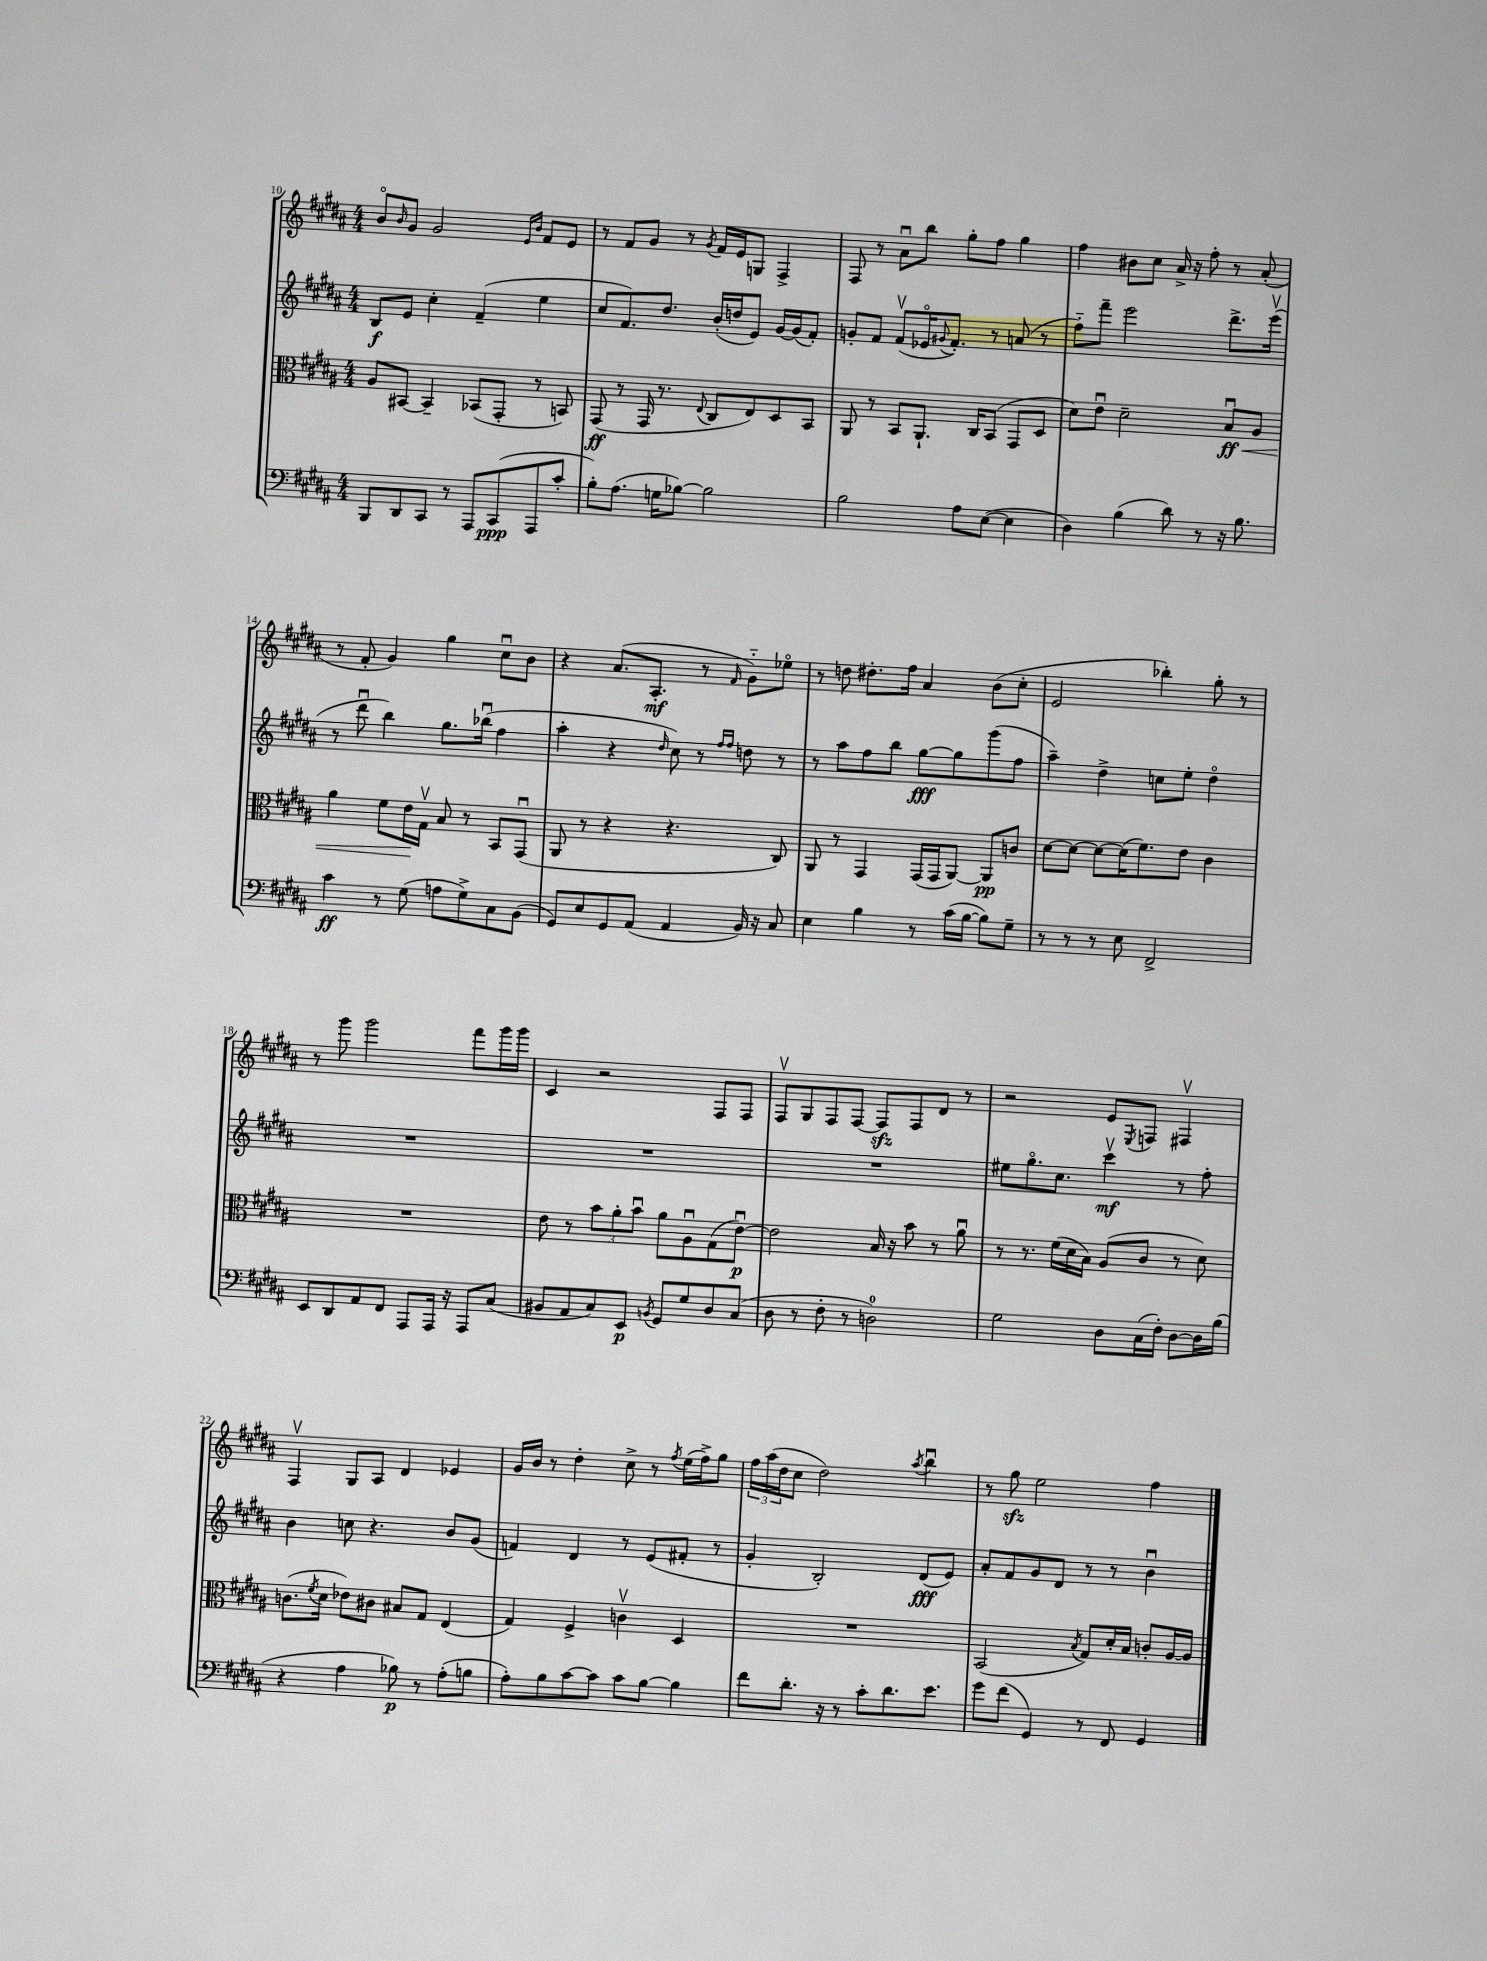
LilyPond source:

<<
\new StaffGroup <<
\new Staff = "s0" {
    \clef treble \key b \major \numericTimeSignature \time 4/4
    b'8\flageolet \grace { b'16 } gis'8 gis'2 \grace { e'16 b'16 } fis'8 e'8 |
    r8 fis'8 gis'8 r8 \acciaccatura { gis'8 } fis'16 e'16 g8 fis4-> |
    fis8 r8 ais'8\downbow b''8 gis''8-. fis''8 gis''4 |
    fis''4 bis'8 cis''8 ais'16-> r16 fis''8-. r8 ais'8-.( |
    r8 fis'8-. gis'4) gis''4 cis''8\downbow b'8 |
    r4 ais'8.( ais8.-.\mf r8 \grace { fis'16 } gis'8-_) ees''8\flageolet |
    r8 d''8 dis''8.-. fis''16 ais'4 b'8( cis''8-. |
    e'2 bes''4-.) gis''8-. r8 |
    r8 gis'''8 gis'''2 fis'''8 gis'''16 gis'''16 |
    cis'4 r2 fis8 fis8 |
    fis8\upbow gis8 fis8 fis8~ fis8\sfz fis8 dis'8 r8 |
    r2 e'8 \acciaccatura { e8 } f8 fis4\upbow |
    fis4\upbow gis8 ais8 dis'4 ees'4 |
    gis'16 b'16 r8 dis''4-. cis''8-> r8 \acciaccatura { fis''8 } e''16( fis''16->) gis''8 |
    \tuplet 3/2 { fis''16 ais''16( dis''16 } cis''8 dis''2) \acciaccatura { ais''8 } b''4\downbow |
    r8 gis''8\sfz e''2 fis''4 \bar "|." |
}
\new Staff = "s1" {
    \clef treble \key b \major \numericTimeSignature \time 4/4
    b8\f e'8 cis''4-. fis'4--( e''4 |
    cis''8 fis'8.) dis''8. b'16-.( d''16 e'8) gis'16~ gis'16( fis'8-.) |
    g'8-. fis'8 fis'8\upbow( ees'16\flageolet \appoggiatura { gis'8 } fis'8.-.) r8 a'8( r8 |
    fis''8-_) fis'''8-- e'''2 dis'''8.-> e'''16\upbow( |
    r8 dis'''8\downbow b''4) gis''8. bes''16\downbow( fis''4 |
    ais''4-. r4 \grace { dis''16 } cis''8) r8 \grace { fis''16 fis''16 } d''8 r8 |
    r8 ais''8 fis''8 b''8 gis''8~\fff gis''8 gis'''8( fis''8 |
    ais''4--) dis''4-> c''8 e''8-. dis''4\flageolet |
    R1 |
    R1 |
    R1 |
    eis''8 gis''8.\flageolet cis''8. cis'''4\upbow\mf r8 fis''8-. |
    b'4 c''8 r4. b'8 gis'8( |
    f'4) dis'4 r8 e'8( fis'8-. r8 |
    gis'4-. b2-.) dis'8\fff( e'8) |
    ais'8-. fis'8 gis'8 dis'8 r8 r8 b'4\downbow \bar "|." |
}
\new Staff = "s2" {
    \clef alto \key b \major \numericTimeSignature \time 4/4
    ais8 bis,8~ bis,4-- bes,8( gis,8-. r8 b,8) |
    gis,8\ff( r8 gis,16 r8. \appoggiatura { e8 } cis8 e8) dis8 b,8 |
    ais,8 r8 b,8 ais,8.-! cis16 b,8( gis,8 dis8 |
    dis'8) e'8\downbow dis'2-- b8\downbow\ff\< ais8 |
    ais'4 fis'8 e'16\! gis16\upbow b8 r8 b,8 gis,8\downbow( |
    ais,8 r8 r4 r4. cis8) |
    ais,8 r8 gis,4 gis,16( gis,16 ais,8~) ais,8\pp c'8 |
    dis'8~ dis'8~ dis'8~ dis'16( fis'8.) e'8 cis'4 |
    R1 |
    e'8 r8 \tuplet 3/2 { b'8 ais'8-. b'8\downbow } ais'8 ais8\downbow gis8( e'8~\downbow\p) |
    e'2 b16 r16 b'8 r8 ais'8\downbow |
    r8 r8. fis'16( dis'16 b16) ais8( cis'8 r8 dis'8) |
    c'8.( \acciaccatura { fis'8 } dis'16 ees'8) cis'8 bis8 gis8 e4( |
    gis4) fis4-> c'4\upbow dis4 |
    R1 |
    b,2( \acciaccatura { b8 } gis8) dis'16-. b16 c'8-. ais16~ ais16 \bar "|." |
}
\new Staff = "s3" {
    \clef bass \key b \major \numericTimeSignature \time 4/4
    b,,8 dis,8 cis,8 r8 ais,,8 cis,8\ppp( ais,,8 cis'8-. |
    b8-.) ais8.( g16 bes8~) bes2 |
    b2 ais8 e8~( e4 |
    dis4) b4( dis'8) r8 r16 b8. |
    cis'4\ff r8 gis8( a8 gis8->) cis8 b,8( |
    gis,8) e8 gis,8 ais,8( ais,4 b,16) r16 cis8 |
    e4 b4 r8 cis'16( b16~ b8) gis8-- |
    r8 r8 r8 e8 fis,2-> |
    e,8 dis,8 ais,8 fis,8 ais,,8 ais,,16 r16 ais,,8 cis8( |
    bis,8 ais,8 cis8) e,8\p \acciaccatura { b,8 } gis,8 gis8 dis8 cis8( |
    dis8 r8 fis8-. r8 d2-0) |
    gis2 dis8 cis16( fis16-.) dis8~ dis16 b16( |
    r4 ais4 bes8\p) r8 ais8-.( b8 |
    ais8-.) b8 cis'8~ cis'8 cis'8 b8~ b4 |
    fis'8 dis'8.-. r16 r8 cis'8-. dis'8. e'8. |
    gis'8 fis'8( gis,4) r8 fis,8 gis,4 \bar "|." |
}
>>
>>
\layout { \context { \Score currentBarNumber = #10 } }
